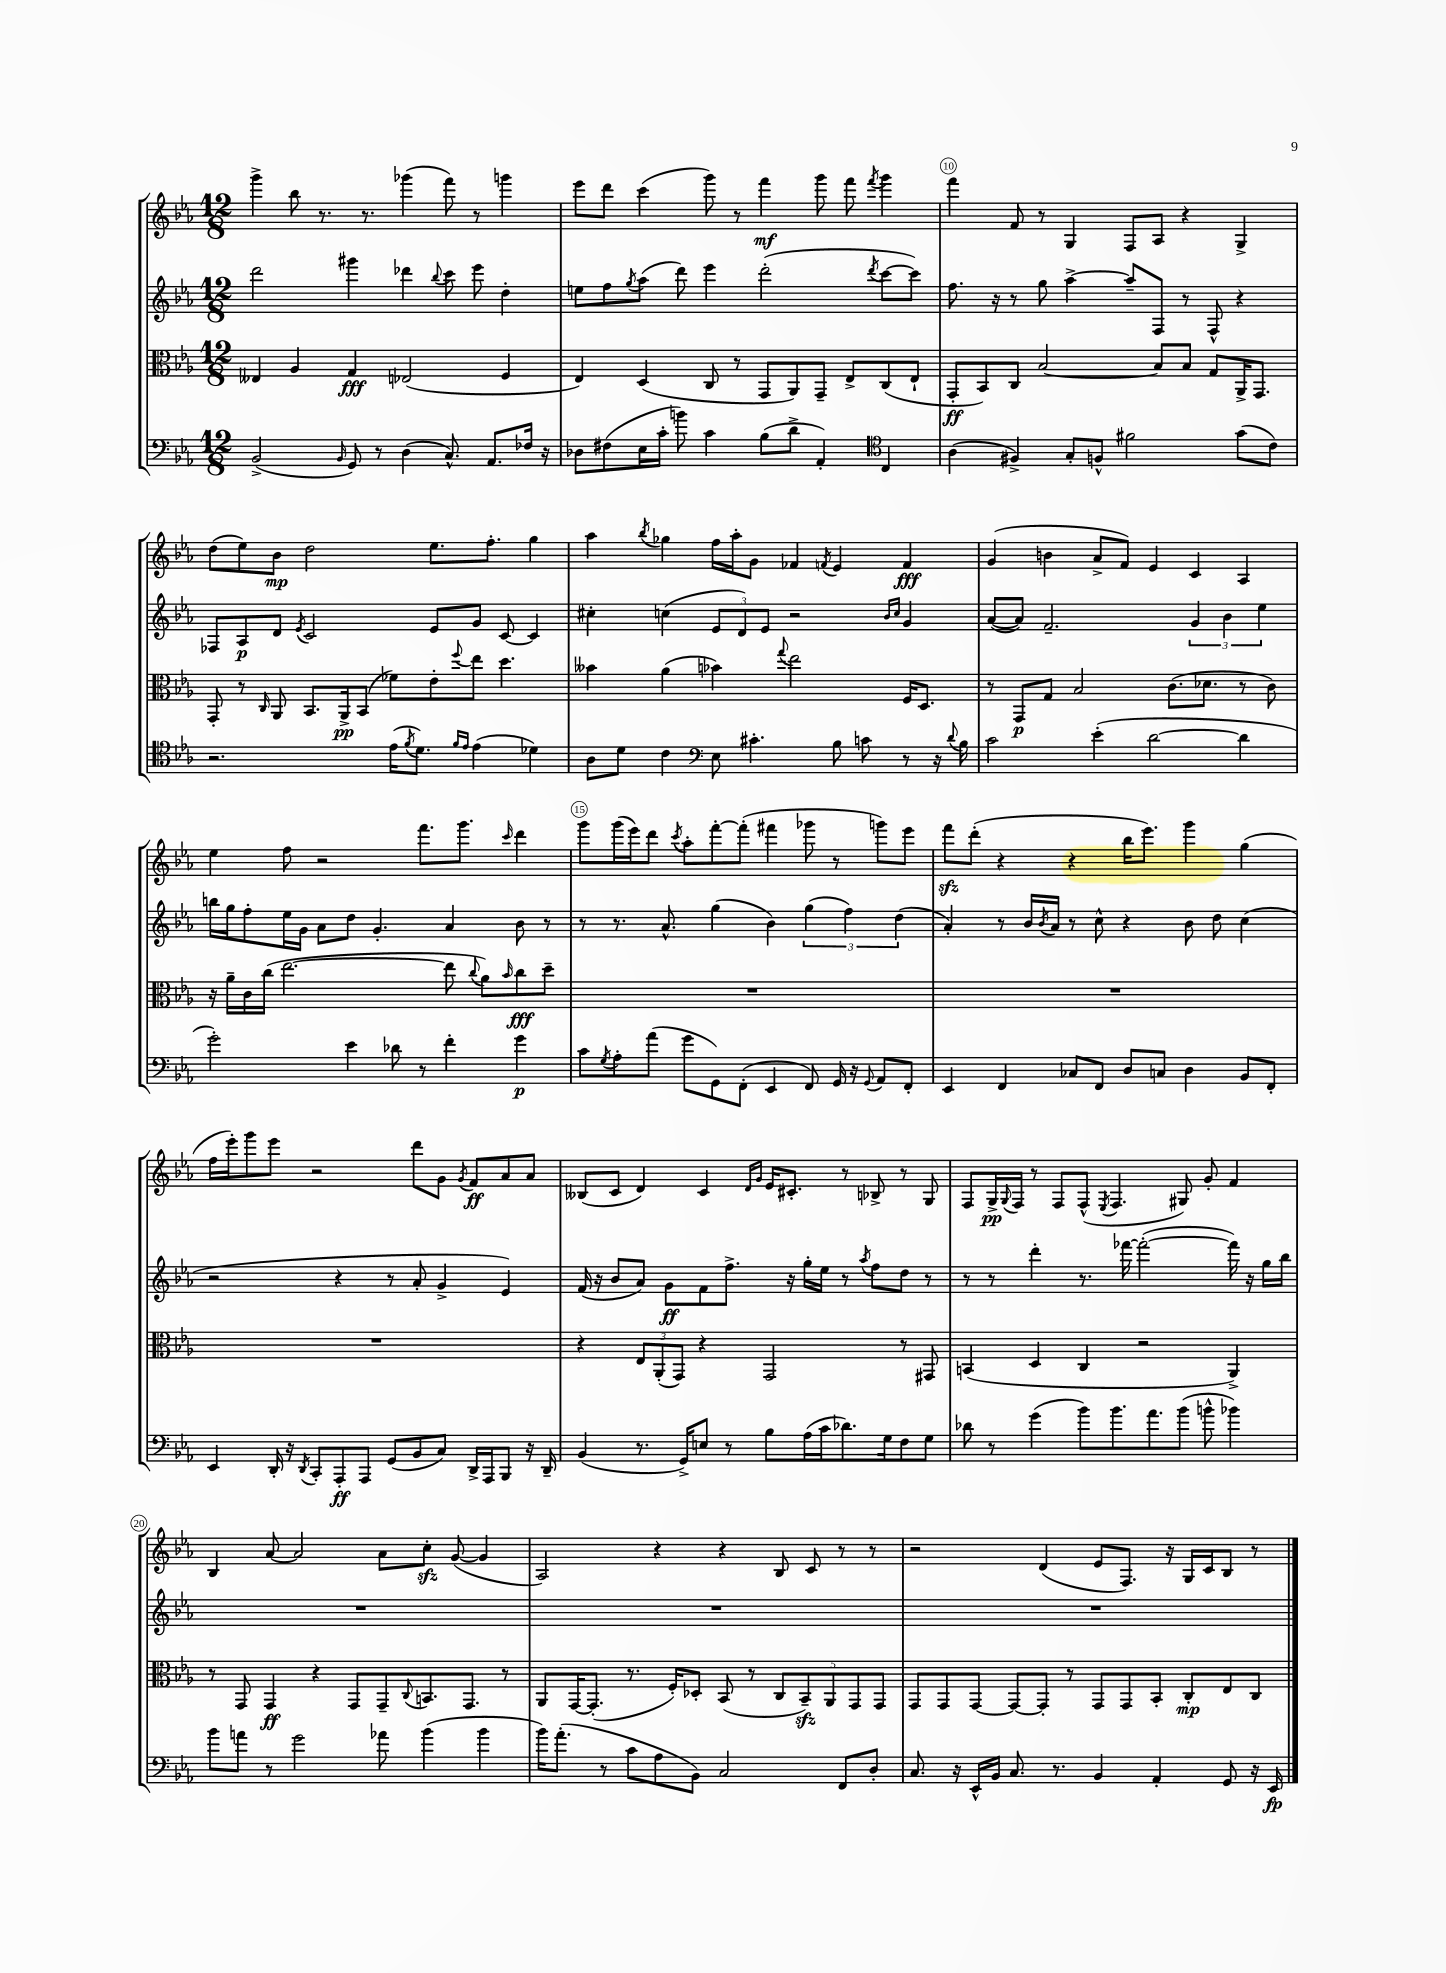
<<
\new StaffGroup <<
\new Staff = "s0" {
    \clef treble \key ees \major \numericTimeSignature \time 12/8
    g'''4-> bes''8 r8. r8. ges'''4( f'''8) r8 g'''4 |
    ees'''8 d'''8 c'''4( g'''8) r8 f'''4\mf g'''8 f'''8 \acciaccatura { f'''8 } g'''4 |
    f'''4 f'8 r8 g4 f8 aes8 r4 g4-> |
    d''8( ees''8) bes'8\mp d''2 ees''8. f''8.-. g''4 |
    aes''4 \acciaccatura { bes''8 } ges''4 f''16 aes''16-. g'8 fes'4 \acciaccatura { f'8 } ees'4 f'4\fff |
    g'4( b'4 aes'8-> f'8) ees'4 c'4 aes4 |
    ees''4 f''8 r2 f'''8. g'''8. \grace { c'''16 } d'''4 |
    g'''8 g'''16( ees'''16) d'''8 \acciaccatura { c'''8 } aes''8-. f'''8~-. f'''8-.( fis'''4 ges'''8 r8 g'''8) ees'''8 |
    f'''8\sfz d'''8-.( r4 r4 bes''16 ees'''8.) g'''4 g''4( |
    f''16 ees'''16-.) g'''8 ees'''8 r2 d'''8 g'8 \acciaccatura { g'8 } f'8\ff aes'8 aes'8 |
    beses8( c'8 d'4) c'4 \grace { d'16 g'16 } ees'16 cis'8.-. r8 bes8-> r8 g8 |
    f8 g16->\pp \appoggiatura { g8 } f16 r8 f8 f8-^( \acciaccatura { ees8 } f4. gis8) g'8-. f'4 |
    bes4 aes'8~ aes'2 aes'8 c''8-.\sfz g'8~( g'4 |
    aes2) r4 r4 bes8 c'8 r8 r8 |
    r2 d'4( ees'8 f8.) r16 g16 c'16 bes8 r8 \bar "|." |
}
\new Staff = "s1" {
    \clef treble \key ees \major \numericTimeSignature \time 12/8
    d'''2 gis'''4 des'''4 \appoggiatura { bes''8 } c'''8 ees'''8 d''4-. |
    e''8 f''8 \acciaccatura { g''8 } aes''8( d'''8) ees'''4 d'''2-.( \acciaccatura { d'''8 } c'''8~ c'''8) |
    f''8. r16 r8 g''8 aes''4~-> aes''8-- f8 r8 f8-^ r4 |
    fes8 aes8\p d'8 \acciaccatura { ees'8 } c'2 ees'8 g'8 c'8~ c'4 |
    cis''4-. c''4( \tuplet 3/2 { ees'8 d'8) ees'8 } r2 \grace { bes'16 c''16 } g'4 |
    aes'8~( aes'8) f'2.-- \tuplet 3/2 { g'4 bes'4 ees''4 } |
    b''16 g''16 f''8-. ees''16 g'16 aes'8 d''8 g'4.-. aes'4 bes'8 r8 |
    r8 r8. aes'8.-^ g''4( bes'4) \tuplet 3/2 { g''4( f''4) d''4( } |
    aes'4-.) r8 bes'16 \acciaccatura { bes'8 } aes'16 r8 c''8-^ r4 bes'8 d''8 c''4( |
    r2 r4 r8 aes'8-. g'4-> ees'4) |
    f'16( r16 bes'8 aes'8) g'8\ff f'8 f''8.-> r16 g''16-. ees''16 r8 \acciaccatura { aes''8 } f''8 d''8 r8 |
    r8 r8 d'''4-. r8. fes'''16~ fes'''2~-.( fes'''16) r16 g''16 bes''16 |
    R1. |
    R1. |
    R1. \bar "|." |
}
\new Staff = "s2" {
    \clef alto \key ees \major \numericTimeSignature \time 12/8
    eeses4 aes4 g4\fff ees2( f4 |
    ees4) d4( c8 r8 g,8 aes,8) g,8-- ees8-> c8( ees8-! |
    g,8-.\ff bes,8) c8 bes2~ bes8 bes8 g8 aes,16-> g,8. |
    g,8-. r8 \grace { c16 } aes,8 bes,8. aes,16->\pp bes,8( fes'8) ees'8-. \appoggiatura { f''8 } ees''8 d''4. |
    beses'4 aes'4( bes'4) \appoggiatura { g''8 } ees''2 f16 d8. |
    r8 g,8\p g8 bes2 c'8.( des'8. r8 c'8) |
    r16 aes'16-- c'16 c''16( ees''2.~ ees''8 \appoggiatura { c''8 } aes'8) \grace { bes'16 } c''8\fff d''8-- |
    R1. |
    R1. |
    R1. |
    r4 \tuplet 3/2 { ees8 aes,8-.( g,8) } r4 g,2 r8 gis,8 |
    b,4( d4 c4 r2 aes,4->) |
    r8 g,8 g,4\ff r4 g,8 g,8-- \appoggiatura { c8 } b,8. g,8. r8 |
    aes,8 g,16~ g,8.-.( r8. f16-.) des8-. bes,8( r8 \tuplet 5/4 { c8 bes,8--\sfz) aes,8 g,8 g,8 } |
    g,8 g,8 g,8~ g,8~ g,8-. r8 g,8 g,8 bes,8-. c8-.\mp ees8 c8 \bar "|." |
}
\new Staff = "s3" {
    \clef bass \key ees \major \numericTimeSignature \time 12/8
    bes,2->( \grace { bes,16 } g,8) r8 d4( c8.-^) aes,8. fes16 r16 |
    des8 fis8( ees16 c'16-. b'8) c'4 bes8( d'8-> aes,4-.) \clef tenor c4 |
    aes4( fis4->) g8-. f8-^ fis'2 g'8( c'8) |
    r2. ees'16( \acciaccatura { f'8 } d'8.) \grace { f'16 ees'16 } ees'4( des'4) |
    aes8 d'8 c'4 \clef bass ees8 cis'4.-. bes8 c'8 r8 r16 \appoggiatura { d'8 } bes16 |
    c'2 ees'4-.( d'2~ d'4 |
    g'2-.) ees'4 des'8 r8 f'4-. g'4\p |
    c'8 \acciaccatura { g8 } aes8-. aes'8( g'8 g,8) f,8-.( ees,4 f,8) g,16 r16 \appoggiatura { g,8 } aes,8 f,8-. |
    ees,4 f,4 ces8 f,8 d8 c8 d4 bes,8 f,8-. |
    ees,4 d,16-. r16 \acciaccatura { d,8 } c,8-. aes,,8-.\ff aes,,8 g,8( bes,8 c8) d,16-> aes,,16 bes,,8 r16 d,16-- |
    bes,4( r8. g,16->) e8 r8 bes8 aes16( c'16 des'8.) g16 f8 g8 |
    des'8 r8 g'4( bes'8) bes'8. aes'8. bes'8( b'8-^ bes'4) |
    bes'8 a'8 r8 g'2 aes'8 bes'4( bes'4 |
    bes'16) aes'8.-.( r8 c'8 aes8 bes,8) c2 f,8 d8-. |
    c8. r16 ees,16-^ bes,16 c8. r8. bes,4 aes,4-. g,8 r16 ees,16\fp \bar "|." |
}
>>
>>
\layout { \context { \Score currentBarNumber = #8 \override BarNumber.break-visibility = ##(#f #t #t) barNumberVisibility = #(every-nth-bar-number-visible 5) \override BarNumber.stencil = #(make-stencil-circler 0.1 0.3 ly:text-interface::print) } }
